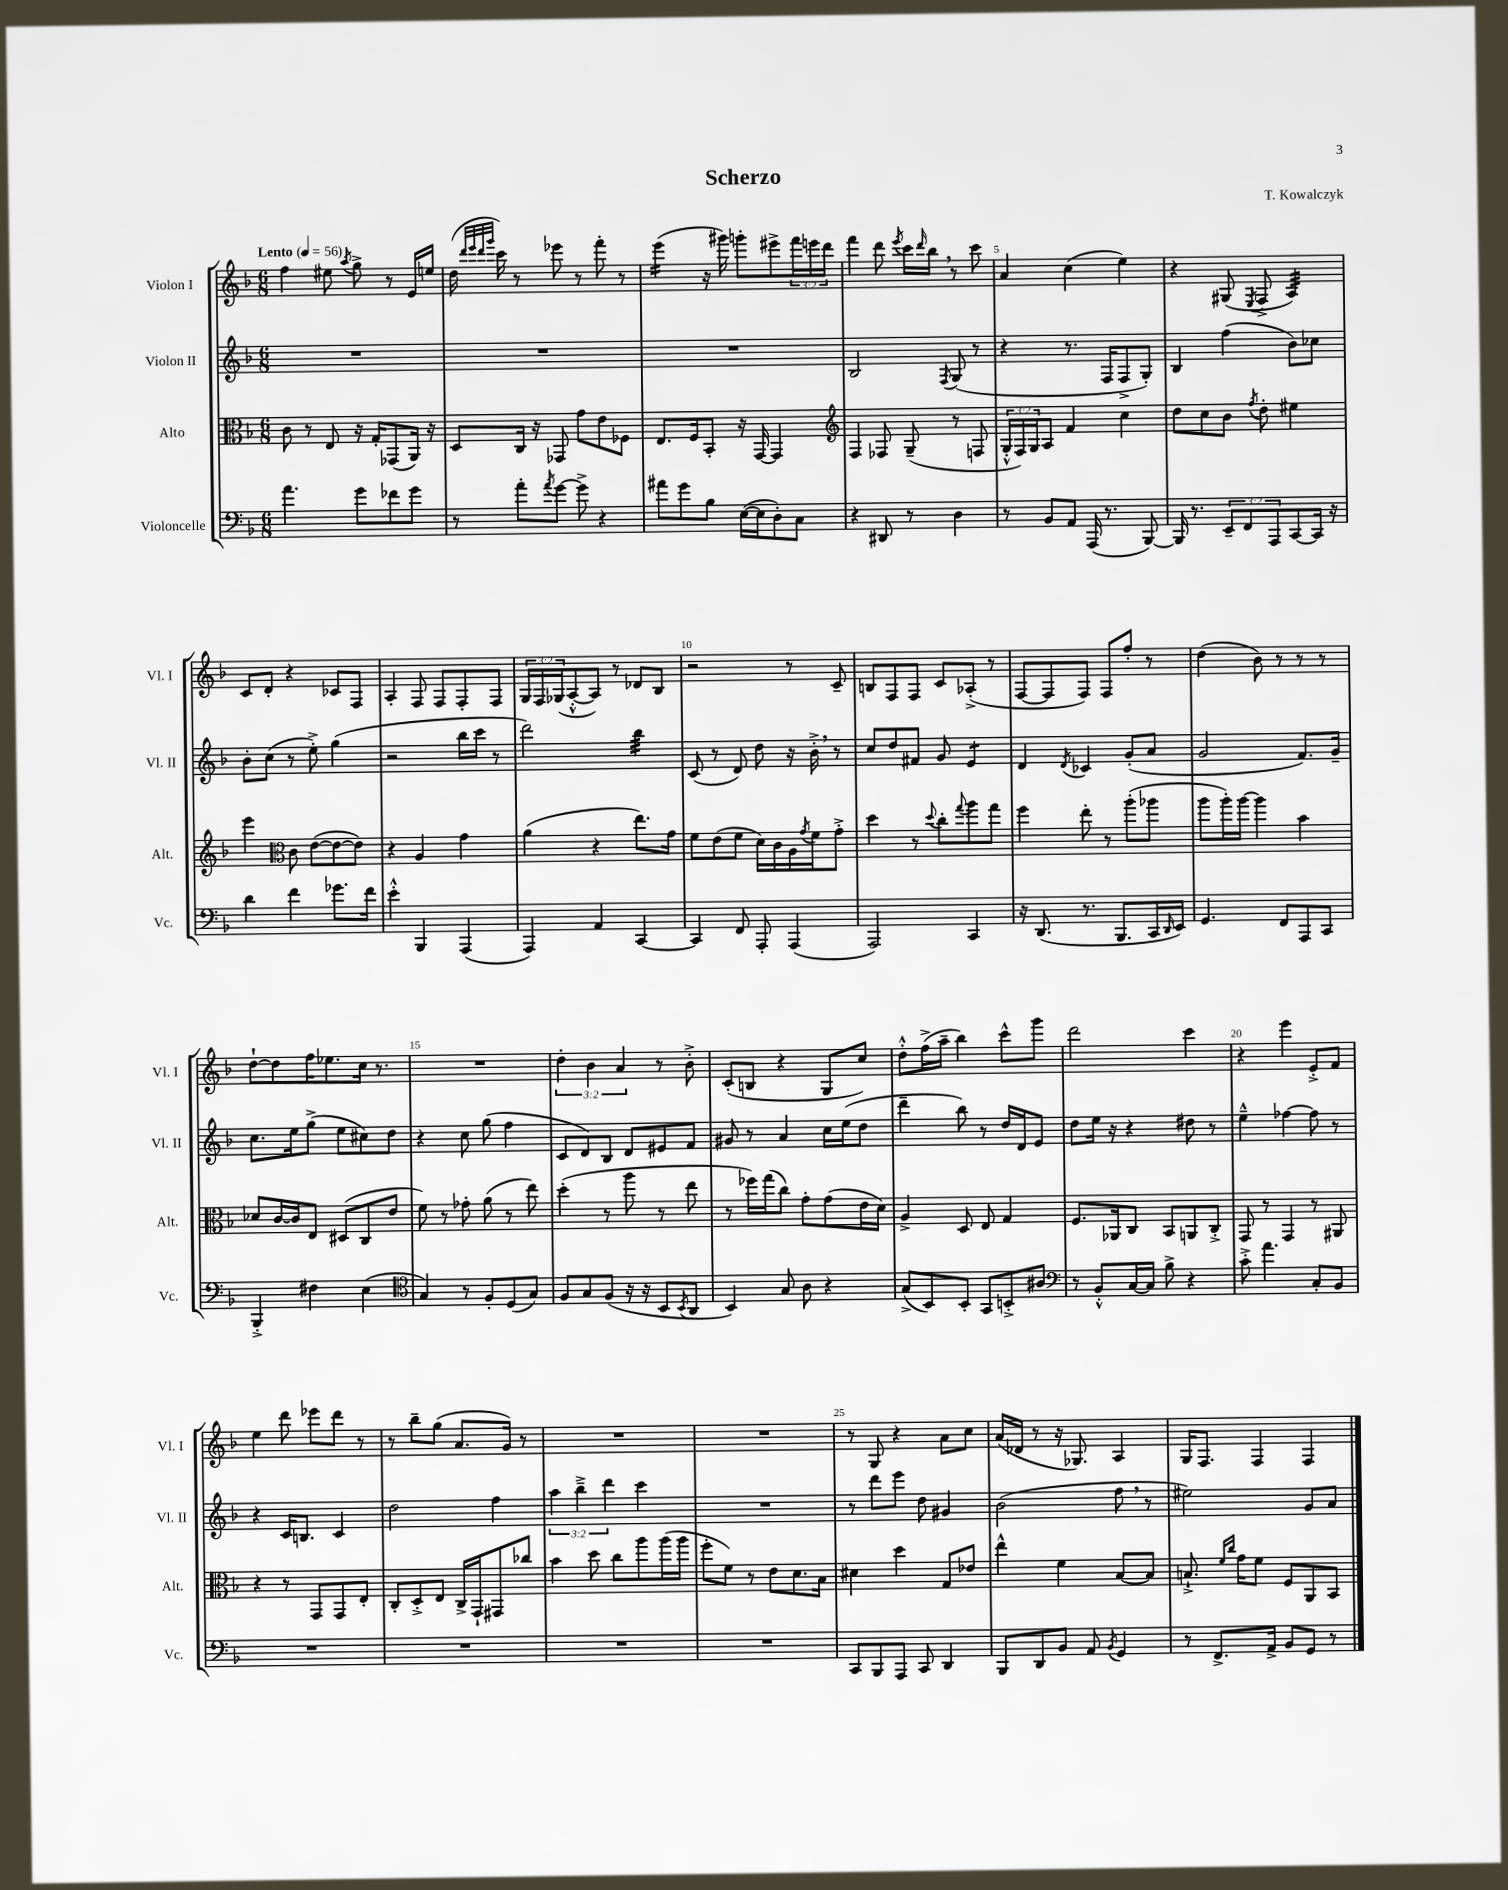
\header { title = "Scherzo" composer = "T. Kowalczyk" }
<<
\new StaffGroup <<
\new Staff = "s0" \with { instrumentName = "Violon I" shortInstrumentName = "Vl. I" } {
    \clef treble \key f \major \numericTimeSignature \time 6/8 \override Staff.TupletNumber.text = #tuplet-number::calc-fraction-text \tempo "Lento" 4 = 56
    f''4 eis''8 \acciaccatura { a''8 } g''8-> r8 e'16 e''16 |
    d''16( \grace { d'''32 e'''32 d'''32 g'''32 } c'''16) r8 ees'''8 r8 f'''8-. r8 |
    e'''4:16( r16 gis'''16) g'''8-. eis'''8-> \tuplet 3/2 { f'''16 e'''16 d'''16 } |
    f'''4 d'''8 \acciaccatura { e'''8 } c'''16 \grace { d'''16 } bes''16 \breathe r8 c'''8 |
    a'4 c''4( e''4) |
    r4 gis8( \acciaccatura { e8 } f8-> a4:32) |
    c'8 d'8-. r4 ces'8 f8 |
    a4-. f8 f8 f8-. f8 |
    \tuplet 3/2 { g16 f16 ges16( } a8~-.-^ a8) r8 des'8 bes8 |
    r2 r8 c'8-- |
    b8 f8 f8 c'8 aes8-.->( r8 |
    f8~ f8 f8) f8 f''8-. r8 |
    d''4( bes'8) r8 r8 r8 |
    d''8~-! d''8 f''16 ees''8. c''16 r8. |
    R2. |
    \tuplet 3/2 { d''4-. bes'4 a'4 } r8 bes'8-.-> |
    c'8-.( b8 r4 g8 c''8) |
    d''8-.-^ f''16->( a''16-- bes''4) c'''8-^ g'''8 |
    d'''2 c'''4 |
    r4 e'''4 e'8-.-> f'8 |
    e''4 d'''8 ees'''8 d'''8 r8 |
    r8 bes''8-- g''8( a'8. g'16) r8 |
    R2. |
    R2. |
    r8 g8 r4 a'8 c''8 |
    a'16( des'16 r8 r16 ges8.) a4 |
    g16 f8. f4 f4 \bar "|." |
}
\new Staff = "s1" \with { instrumentName = "Violon II" shortInstrumentName = "Vl. II" } {
    \clef treble \key f \major \numericTimeSignature \time 6/8 \override Staff.TupletNumber.text = #tuplet-number::calc-fraction-text
    R2. |
    R2. |
    R2. |
    bes2 \acciaccatura { f8 } g8( r8 |
    r4 r8. f16 f8-> g8-.) |
    bes4 f''4( bes'8) ces''8 |
    bes'8-. c''8( r8 e''8-.->) g''4( |
    r2 bes''16 c'''16 r8 |
    d'''2) bes''4:32 |
    c'8( r8 d'8) d''8 r16 bes'16-.-> \breathe r8 |
    c''8 d''8 fis'8 g'8 e'4:8 |
    d'4 \acciaccatura { d'8 } ces'4 g'8-.( a'8 |
    g'2 f'8.) g'16-- |
    c''8. e''16 g''8->( e''8 cis''8) d''8 |
    r4 c''8 g''8( f''4 |
    c'8 d'8) bes8 d'8 eis'8 f'8 |
    gis'8 r8 a'4 c''16 e''16( d''8 |
    d'''4-- bes''8) r8 d''16 d'16 e'8 |
    d''8 e''16 r16 r4 dis''8 r8 |
    e''4---^ fes''4~ fes''8 r8 |
    r4 c'16 b8. c'4 |
    d''2 f''4 |
    \tuplet 3/2 { a''4 bes''4---> d'''4 } c'''4 |
    R2. |
    r8 d'''8 e'''8 d''8 gis'4 |
    bes'2( f''8 \breathe r8 |
    eis''2) g'8 a'8 \bar "|." |
}
\new Staff = "s2" \with { instrumentName = "Alto" shortInstrumentName = "Alt." } {
    \clef alto \key f \major \numericTimeSignature \time 6/8 \override Staff.TupletNumber.text = #tuplet-number::calc-fraction-text
    c'8 r8 e8 r16 g16-. ges,8( a,16) r16 |
    d8 c16 r16 ges,8 g'8 e'8 fes8 |
    e8. f16 bes,8-. r16 g,16~ g,4 |
    \clef treble f4 fes8 g8--( r8 f8 |
    \tuplet 3/2 { g16-.-^ f16) g16 } a8 f'4 c''4 |
    d''8 c''8 bes'8 \acciaccatura { f''8 } d''8-. eis''4 |
    e'''4 \clef alto c'8 e'8~( e'8~ e'8) |
    r4 a4 g'4 |
    a'4( r4 e''8.) g'16 |
    f'8 e'8( f'8 d'16) c'16 a16 \acciaccatura { g'8 } f'16 g'8-.-> |
    d''4 r8 \appoggiatura { d''8 } c''8-. \appoggiatura { g''8 } a''8 g''8 |
    f''4 e''8-. r8 a''8-.( aes''8 |
    a''8 a''16-.) a''16~ a''4 bes'4 |
    des'8 c'16~ c'16 e8 dis8( c8 e'8 |
    f'8) r8 ges'8-. a'8( r8 e''8) |
    d''4-.( r8 a''8 r8 e''8 |
    r8 fes''16) g''16( c''8) g'8-. g'8( e'16 d'16) |
    a4-> d8 e8 g4 |
    f8. aes,16 c8 bes,8 a,8 c8-.-> |
    g,8 r8 g,4 r8 ais,8 |
    r4 r8 g,8 g,8 e8-. |
    c8-. d8-.-> e8 c16-> g,16-! gis,8 ces''8 |
    bes'4 d''8 c''8 a''8 a''16( a''16 |
    f''8-. f'8) r8 e'8 d'8. bes16 |
    dis'4 d''4 g8 ees'8 |
    e''4-^ f'4 bes8~ bes8 |
    b8.-!-> \grace { f'16 c''16 } g'16 f'8 f8 a,8 bes,8 \bar "|." |
}
\new Staff = "s3" \with { instrumentName = "Violoncelle" shortInstrumentName = "Vc." } {
    \clef bass \key f \major \numericTimeSignature \time 6/8 \override Staff.TupletNumber.text = #tuplet-number::calc-fraction-text
    a'4. g'8 fes'8 g'8 |
    r8 a'8-. \acciaccatura { a'8 } g'8~ g'8-> r4 |
    ais'8 g'8 bes8 e16~( e16 d8-.) c8 |
    r4 dis,8 r8 d4 |
    r8 bes,8 a,8 a,,16( r8. bes,,8~) |
    bes,,16 r8. \tuplet 3/2 { e,8-- f,8 a,,8 } c,8~ c,16 r16 |
    d'4 f'4 ges'8. f'16 |
    e'4-.-^ bes,,4 a,,4( |
    a,,4) a,4 c,4~ |
    c,4 f,8 a,,8-. a,,4( |
    a,,2) c,4 |
    r16 d,8.( r8. bes,,8. c,16 \grace { d,16 } e,16) |
    g,4. f,8 a,,8 c,8 |
    bes,,4-.-> fis4 e4( |
    \clef tenor g4) r8 f8-. d8( g8) |
    f8 g8 f8( r16 r16 bes,8 \acciaccatura { bes,8 } a,8 |
    bes,4) g8 a8 r4 |
    g8->( bes,8) bes,8-. g,8 b,8-.-> ais8 |
    \clef bass r8 bes,8-.-^ c16~ c16 bes8-> r4 |
    c'8-.-> a'4. c8-. bes,8 |
    R2. |
    R2. |
    R2. |
    R2. |
    c,8 bes,,8 a,,8 c,8 d,4 |
    bes,,8 d,8 bes,8 a,8 \acciaccatura { bes,8 } g,4 |
    r8 f,8.-> a,16-> bes,8 g,8 r8 \bar "|." |
}
>>
>>
\layout { \context { \Score \override BarNumber.break-visibility = ##(#f #t #t) barNumberVisibility = #(every-nth-bar-number-visible 5) } }
